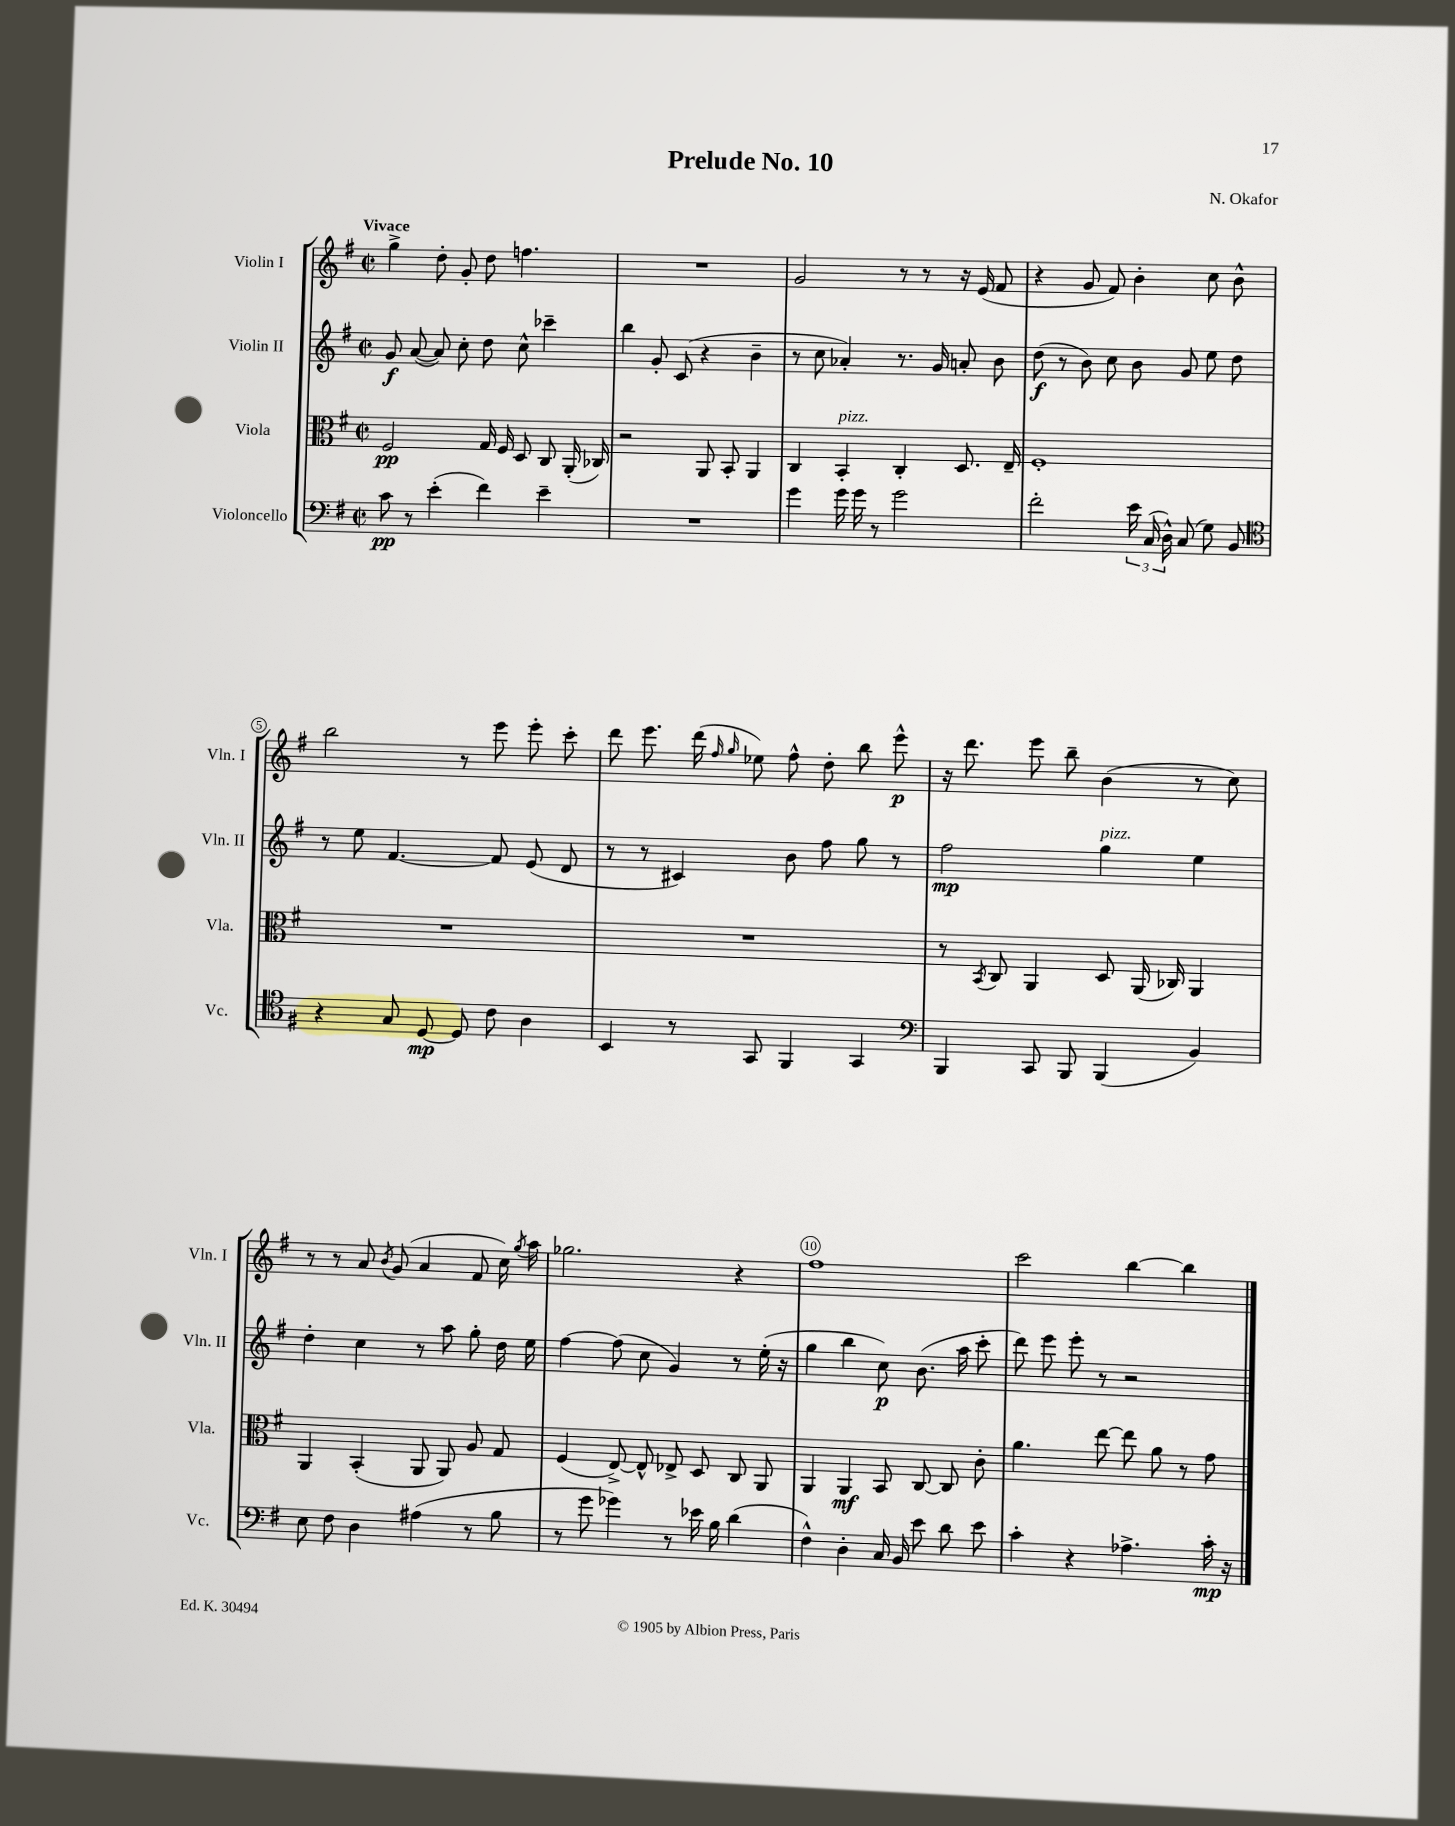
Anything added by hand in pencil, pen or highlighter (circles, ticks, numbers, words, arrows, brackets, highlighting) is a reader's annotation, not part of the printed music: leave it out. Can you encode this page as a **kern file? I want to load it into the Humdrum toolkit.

**kern	**kern	**kern	**kern
*staff4	*staff3	*staff2	*staff1
*clefF4	*clefC3	*clefG2	*clefG2
*k[f#]	*k[f#]	*k[f#]	*k[f#]
*M2/2	*M2/2	*M2/2	*M2/2
*met(c|)	*met(c|)	*met(c|)	*met(c|)
8c\	2F#/	8g/	4gg^\
8r	.	([8a/	.
(4e'\	.	8a/])	8dd'\
.	.	8cc'\	8g'/
4f#\)	16G/	8dd\	8dd\
.	16F#/	.	.
.	8D/	8cc^^\	4.ff\
4e~\	8C/	4ccc-~\	.
.	(16AA'/	.	.
.	16C-/)	.	.
=	=	=	=
1r	2r	4bb\	1r
.	.	8g'/	.
.	.	(8c/	.
.	8AA/	4r	.
.	8BB'/	.	.
.	4AA/	4b~\	.
=	=	=	=
4g\	4C/	8r	2g/
.	.	8cc\	.
16g\	4BB'/	4a-'/)	.
16g\	.	.	.
8r	.	.	.
2g\	4C'/	8.r	8r
.	.	.	8r
.	.	16g/	.
.	8.D/	8a'/	16r
.	.	.	(16e/
.	.	8b\	8f#/
.	16E~/	.	.
=	=	=	=
2f#'\	1F#'	(8dd\	4r
.	.	8r	.
.	.	8b\)	8g/
.	.	8cc\	8f#/)
24e\	.	8b\	4b'\
(24C/	.	.	.
24D^^\)	.	.	.
(8C/	.	8g/	.
8G\)	.	8ee\	8cc\
8BB/	.	8dd\	8b^^\
=	=	=	=
*clefC4	*	*	*
4r	1r	8r	2bb\
.	.	8ee\	.
8G/	.	[4.f#/	.
[8D/	.	.	.
8D/]	.	.	8r
8c\	.	8f#/]	8eee\
4A\	.	(8e/	8eee'\
.	.	8d/	8ccc'\
=	=	=	=
4BB/	1r	8r	8ddd\
.	.	8r	8.eee\
8r	.	4c#/)	.
.	.	.	(16ddd\
.	.	.	16qqff#/
.	.	.	16qqgg/
8GG/	.	.	8ee-\)
4FF#/	.	8b\	8ff#^^\
.	.	8ff#\	8dd'\
4GG/	.	8gg\	8bb\
.	.	8r	8eee^^\
=	=	=	=
*clefF4	*	*	*
4BBB/	8r	2ff#\	16r
.	.	.	8.ddd\
.	8qBB/	.	.
.	8C/	.	.
8CC/	4AA/	.	8eee\
8BBB/	.	.	8bb~\
(4BBB/	8D/	4gg\	(4b\
.	(16AA/	.	.
.	16C-/)	.	.
4BB/)	4AA/	4ee\	8r
.	.	.	8cc\)
=	=	=	=
8E\	4AA/	4dd'\	8r
8F#\	.	.	8r
4D\	(4BB'/	4cc\	8a/
.	.	.	8qb/
.	.	.	(8g/
(4A#\	8AA/	8r	4a/
.	8AA/)	8aa\	.
8r	8A/	8gg'\	8f#/
8B\	8G/	16dd\	16cc\)
.	.	.	8qgg/
.	.	16ee\	16aa\
=	=	=	=
8r	(4F#/	[4ff#\	2.gg-\
8g\	.	.	.
4g-\)	[8E^/)	(8ff#\]	.
.	8E^^/]	8cc\	.
8r	8E-^/	4g/)	.
16e-\	8D/	.	.
16B\	.	.	.
(4d\	8C/	8r	4r
.	8AA/	(16ee'\	.
.	.	16r	.
=	=	=	=
4F#^^\)	4AA/	4gg\	1ff#
4D'\	4AA/	4bb\	.
16C/	8BB/	8cc\)	.
16BB/	.	.	.
8e\	[8C/	(8.b\	.
8d\	8C/]	.	.
.	.	16aa\	.
8e\	8c'\	8ccc'\	.
=	=	=	=
4c'\	4.a\	8ddd\)	2ccc\
.	.	8eee\	.
4r	.	8eee'\	.
.	[8ee\	8r	.
4.A-^\	8ee\]	2r	[4bb\
.	8a\	.	.
.	8r	.	4bb\]
16c'\	8g\	.	.
16r	.	.	.
==	==	==	==
*-	*-	*-	*-
